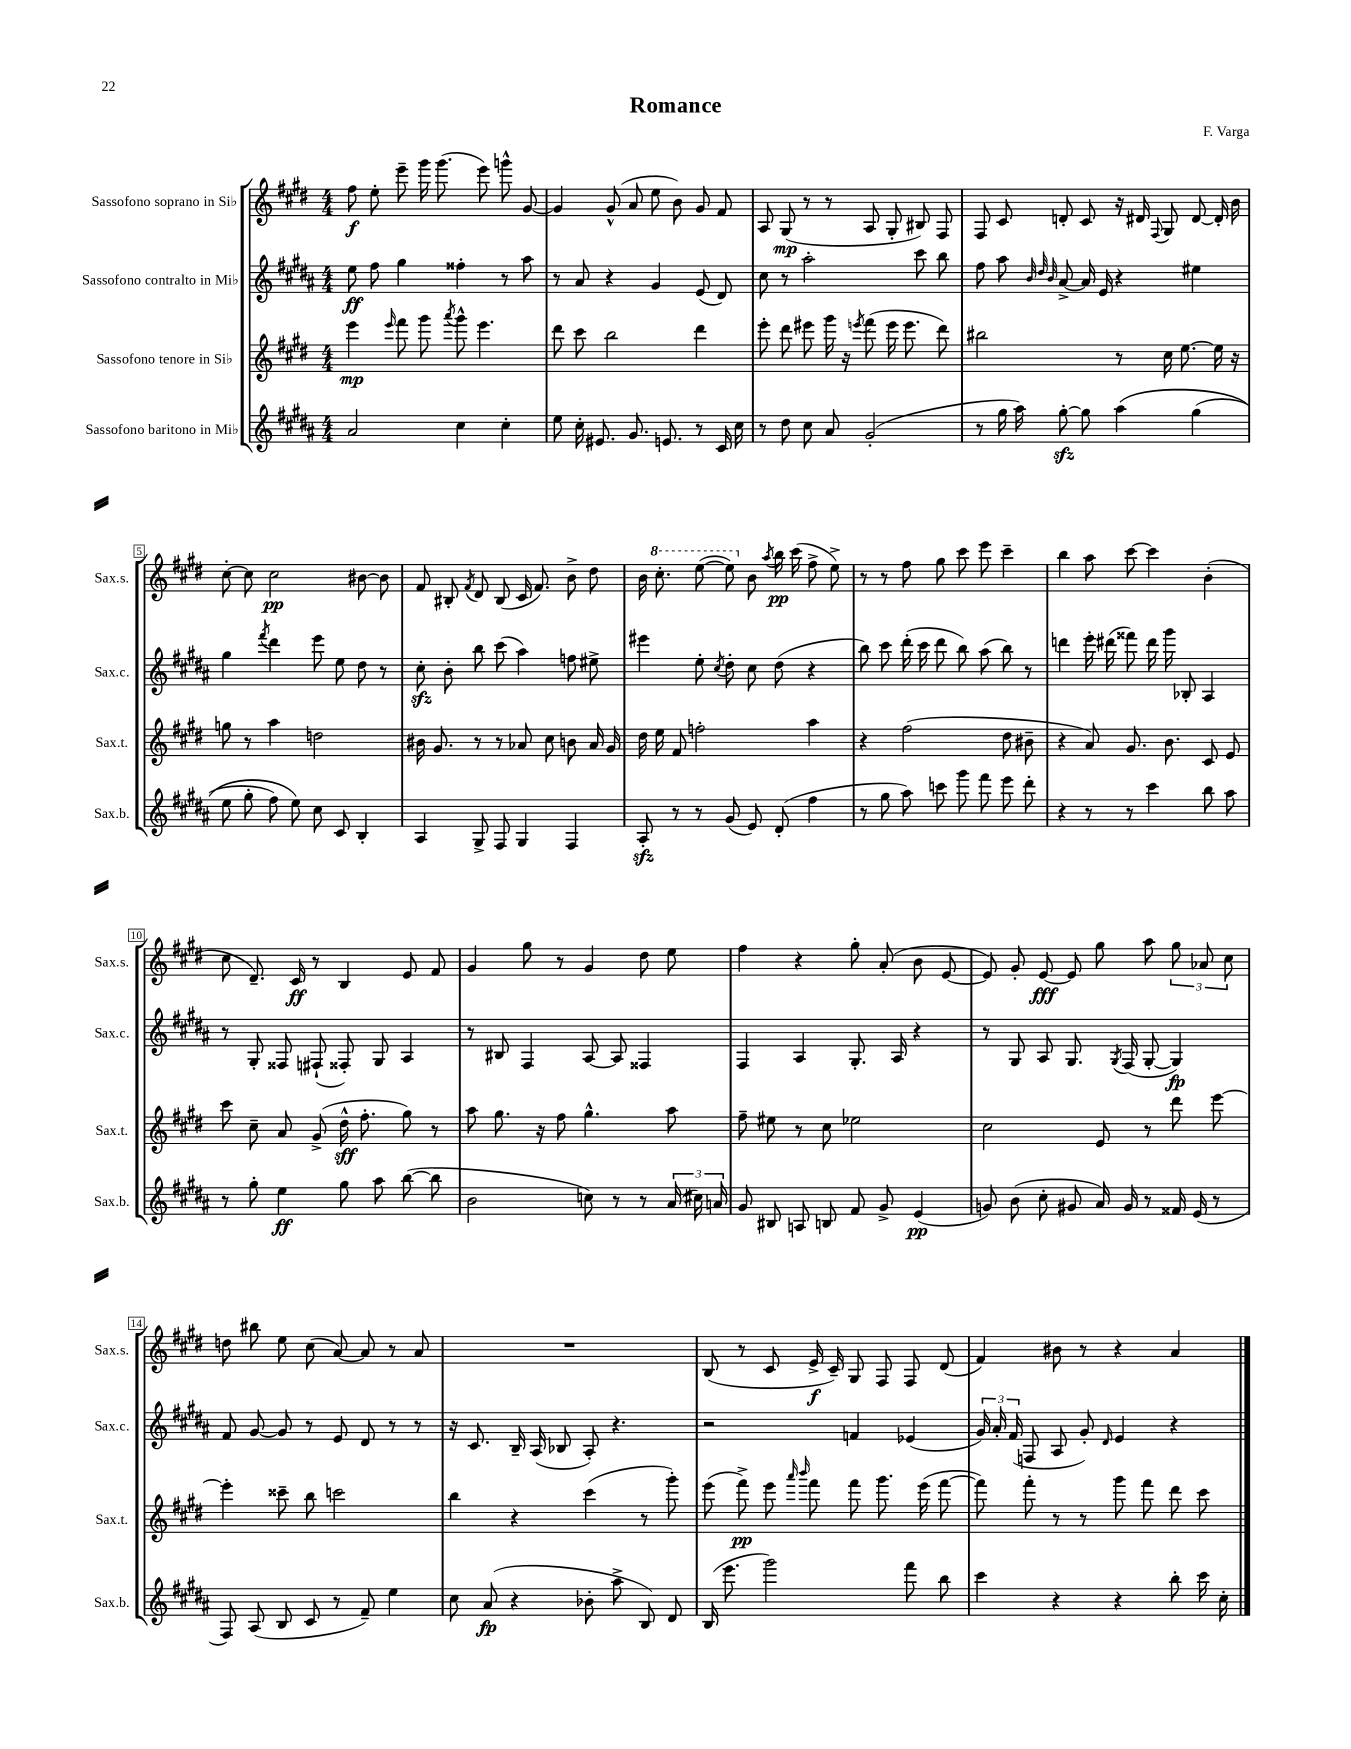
\header { title = "Romance" composer = "F. Varga" }
<<
\new StaffGroup <<
\new Staff = "s0" \with { instrumentName = "Sassofono soprano in Sib" shortInstrumentName = "Sax.s." } {
    \clef treble \key e \major \numericTimeSignature \time 4/4
    \autoBeamOff fis''8\f e''8-. e'''8-- gis'''16 gis'''8.( e'''8) g'''8-^ gis'8~ |
    gis'4 gis'8-^( a'8 e''8 b'8) gis'8 fis'8 |
    a8 gis8\mp( r8 r8 a8 gis8-. bis8) fis8 |
    fis8 cis'8 d'8-. cis'8 r16 dis'16 \appoggiatura { fis8 } gis8 dis'8~ dis'16-. b'16 |
    cis''8~-. cis''8 cis''2\pp bis'8~ bis'8 |
    fis'8 bis8-. \acciaccatura { fis'8 } dis'8 bis8( cis'16 fis'8.) b'8-> dis''8 |
    b'16 \ottava #1 cis'''8.-. e'''8~( e'''8) \ottava #0 b'8 \acciaccatura { a''8 } b''16\pp cis'''16( fis''8-> e''8->) |
    r8 r8 fis''8 gis''8 cis'''8 e'''8 cis'''4-- |
    b''4 a''8 cis'''8~ cis'''4 b'4-.( |
    cis''8 dis'8.--) cis'16\ff r8 b4 e'8 fis'8 |
    gis'4 gis''8 r8 gis'4 dis''8 e''8 |
    fis''4 r4 gis''8-. a'8-.( b'8 e'8~ |
    e'8) gis'8-. e'8~\fff e'8 gis''8 a''8 \tuplet 3/2 { gis''8 aes'8 cis''8 } |
    d''8 bis''8 e''8 cis''8( a'8~) a'8 r8 a'8 |
    R1 |
    b8( r8 cis'8 e'16->\f cis'16--) gis8 fis8 fis8 dis'8( |
    fis'4) bis'8 r8 r4 a'4 \bar "|." |
}
\new Staff = "s1" \with { instrumentName = "Sassofono contralto in Mib" shortInstrumentName = "Sax.c." } {
    \clef treble \key b \major \numericTimeSignature \time 4/4
    \autoBeamOff e''8\ff fis''8 gis''4 fisis''4-. r8 ais''8 |
    r8 ais'8 r4 gis'4 e'8( dis'8) |
    cis''8 r8 ais''2-. cis'''8 b''8 |
    fis''8 ais''8 \grace { b'32 dis''32 b'32 } ais'8~-> ais'16 e'16 r4 eis''4 |
    gis''4 \acciaccatura { fis'''8 } dis'''4 e'''8 e''8 dis''8 r8 |
    cis''8-.\sfz b'8-. b''8 cis'''8( ais''4) f''8 eis''8-> |
    eis'''4 e''8-. \acciaccatura { cis''8 } dis''8-. cis''8 dis''8( r4 |
    b''8) cis'''8 dis'''16-.( cis'''16 dis'''8 b''8) ais''8( b''8) r8 |
    d'''4 e'''16-. dis'''16( fisis'''8) dis'''16 gis'''16 bes8-. ais4 |
    r8 gis8-. fisis8 fis8-!( fisis8-.) gis8 ais4 |
    r8 bis8 fis4 ais8~ ais8 fisis4 |
    fis4 ais4 gis8.-. ais16 r4 |
    r8 gis8 ais8 gis8. \acciaccatura { gis8 } fis16( gis8~-. gis4\fp) |
    fis'8 gis'8~ gis'8 r8 e'8 dis'8 r8 r8 |
    r16 cis'8. b16-- ais16( bes8 ais8-.) r4. |
    r2 f'4 ees'4( |
    \tuplet 3/2 { gis'16) ais'16-. fis'16( } f8 ais8 gis'8-.) \grace { dis'16 } e'4 r4 \bar "|." |
}
\new Staff = "s2" \with { instrumentName = "Sassofono tenore in Sib" shortInstrumentName = "Sax.t." } {
    \clef treble \key e \major \numericTimeSignature \time 4/4
    \autoBeamOff e'''4\mp \grace { e'''16 } fis'''8 gis'''8 \acciaccatura { a'''8 } gis'''8-^ e'''4. |
    dis'''8 cis'''8 b''2 dis'''4 |
    e'''8-. dis'''8 eis'''8 gis'''16 r16 \acciaccatura { e'''8 } fis'''8( e'''16 e'''8. dis'''8) |
    bis''2 r8 cis''16 e''8.~ e''16 r16 |
    g''8 r8 a''4 d''2 |
    bis'16 gis'8. r8 r8 aes'8 cis''8 b'8 aes'16 gis'16 |
    dis''16 e''16 fis'8 f''2-. a''4 |
    r4 fis''2( dis''8 bis'8-- |
    r4 a'8) gis'8. b'8. cis'8 e'8 |
    cis'''8 cis''8-- a'8 gis'8->( dis''16-^\sff fis''8.-. gis''8) r8 |
    a''8 gis''8. r16 fis''8 gis''4.-^ a''8 |
    fis''8-- eis''8 r8 cis''8 ees''2 |
    cis''2 e'8 r8 dis'''8 e'''8~ |
    e'''4-. cisis'''8-- b''8 c'''2 |
    b''4 r4 cis'''4( r8 gis'''8-.) |
    e'''8( fis'''8->\pp) e'''8 \grace { a'''16 b'''16 } fis'''8 fis'''8 gis'''8. e'''16( fis'''8~ |
    fis'''8) fis'''8-. r8 r8 gis'''8 fis'''8 dis'''8 cis'''8 \bar "|." |
}
\new Staff = "s3" \with { instrumentName = "Sassofono baritono in Mib" shortInstrumentName = "Sax.b." } {
    \clef treble \key b \major \numericTimeSignature \time 4/4
    \autoBeamOff ais'2 cis''4 cis''4-. |
    e''8 cis''16-. eis'8. gis'8. e'8. r8 cis'16 cis''16 |
    r8 dis''8 cis''8 ais'8 gis'2-.( |
    r8 gis''16 ais''16) gis''8~-.\sfz gis''8 ais''4\( gis''4( |
    e''8 gis''8-. fis''8) e''8\) cis''8 cis'8 b4-. |
    ais4 gis8-> fis8 gis4 fis4 |
    ais8-.\sfz r8 r8 gis'8( e'8) dis'8-.( fis''4 |
    r8 gis''8 ais''8) c'''8 gis'''8 fis'''8 e'''8 dis'''8-. |
    r4 r8 r8 cis'''4 b''8 ais''8 |
    r8 gis''8-. e''4\ff gis''8 ais''8 b''8~( b''8 |
    b'2 c''8) r8 r8 \tuplet 3/2 { ais'16( cis''16) a'16 } |
    gis'8 bis8 a8 b8 fis'8 gis'8-> e'4\pp( |
    g'8) b'8( cis''8-. gis'8 ais'16) gis'16 r8 fisis'16 e'16( r8 |
    fis8) ais8( b8 cis'8 r8 fis'8--) e''4 |
    cis''8 ais'8\fp( r4 bes'8-. ais''8-> b8) dis'8 |
    b16( e'''8. gis'''2) fis'''8 b''8 |
    cis'''4 r4 r4 b''8-. cis'''16 cis''16-. \bar "|." |
}
>>
>>
\layout { \context { \Score \override BarNumber.stencil = #(make-stencil-boxer 0.1 0.3 ly:text-interface::print) } }
